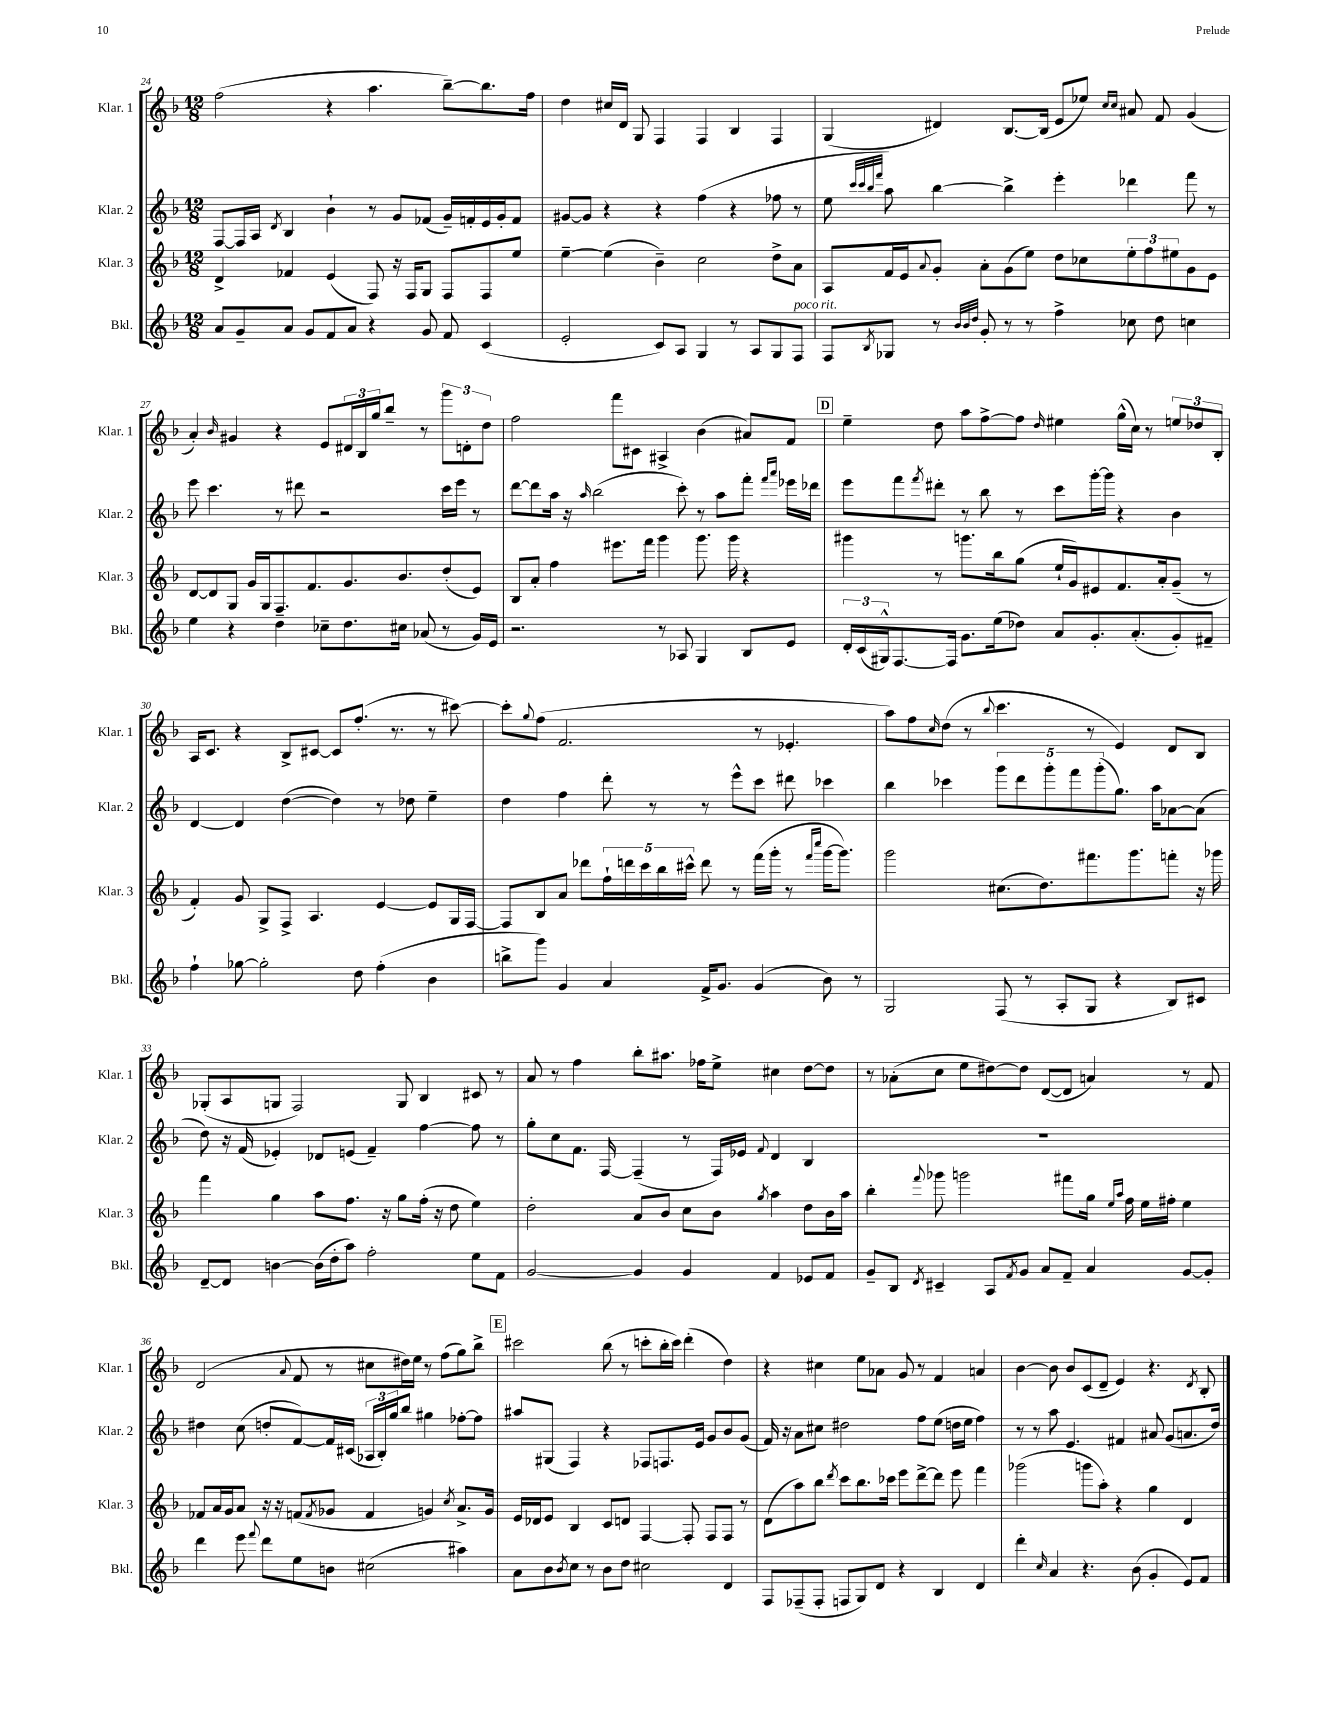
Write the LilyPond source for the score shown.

<<
\new StaffGroup <<
\new Staff = "s0" \with { instrumentName = "Klar. 1" shortInstrumentName = "Klar. 1" } {
    \clef treble \key f \major \numericTimeSignature \time 12/8
    f''2( r4 a''4. bes''8~--) bes''8. f''16 |
    d''4 cis''16 d'16 g8 f4 f4 bes4 f4 |
    g4( dis'4) bes8.~ bes16( e'8 ees''8) \grace { c''16 c''16 } ais'8 f'8 g'4( |
    a'4-.) \grace { bes'16 } gis'4 r4 e'8 \tuplet 3/2 { dis'16 bes16 g''16 } bes''8-- r8 \tuplet 3/2 { g'''8 d'8-. d''8 } |
    f''2 f'''8 cis'8 ais4-> bes'4( ais'8) f'8 |
    \mark \markup { \box "D" } e''4-- d''8 a''8 f''8~-> f''8 \grace { d''16 } eis''4 g''16-^( c''16) r8 \tuplet 3/2 { e''8 des''8 bes8-. } |
    a16 c'8. r4 bes8-> cis'8~ cis'8 f''8.-.( r8. r8 cis'''8~) |
    cis'''8-. \appoggiatura { g''8 } f''8( f'2. r8 ees'4.-. |
    a''8) f''8 \grace { c''16 } d''8( r8 \appoggiatura { bes''8 } c'''4. r8 e'4) d'8 bes8 |
    ges8-.( a8 g8 f2) g8 bes4 cis'8 r8 |
    a'8 r8 f''4 bes''8-. ais''8. fes''16 e''8-> cis''4 d''8~ d''8 |
    r8 aes'8-.( c''8 e''8 dis''8~) dis''8 d'8~( d'8 a'4) r8 f'8 |
    d'2( \appoggiatura { a'8 } f'8 r8 cis''8 dis''16) e''16 r8 f''8( g''8) bes''8-> |
    \mark \markup { \box "E" } cis'''2 bes''8( r8 c'''8-. bes''16-. c'''16) d'''4-.( d''4) |
    r4 cis''4 e''8 aes'8 g'8 r8 f'4 a'4 |
    bes'4~ bes'8 bes'8 c'8( d'8-- e'4) r4. \acciaccatura { d'8 } bes8-. \bar "|." |
}
\new Staff = "s1" \with { instrumentName = "Klar. 2" shortInstrumentName = "Klar. 2" } {
    \clef treble \key f \major \numericTimeSignature \time 12/8
    f8~ f16 a16 \acciaccatura { d'8 } bes4 bes'4-! r8 g'8 fes'8( g'16--) f'16-. e'16 g'16-. f'8 |
    gis'8~ gis'8 r4 r4 f''4( r4 fes''8 r8 |
    e''8 \grace { c'''32 c'''32 bes''32 f'''32 } a''8) bes''4~ bes''4-> e'''4-. des'''4 f'''8 r8 |
    e'''8 c'''4. r8 dis'''8 r2 c'''16 e'''16 r8 |
    d'''8~ d'''8 a''16 r16 \grace { a''16 } bes''2( c'''8-.) r8 a''8 f'''8-. \grace { f'''16 a'''16 } ees'''16 des'''16 |
    \mark \markup { \box "D" } e'''8 f'''8 \acciaccatura { f'''8 } dis'''8-. r8 bes''8 r8 c'''8 g'''16~-. g'''16 r4 bes'4 |
    d'4~ d'4 d''4~( d''4) r8 des''8 e''4-- |
    d''4 f''4 d'''8-. r8 r8 e'''8-^ c'''8 dis'''8 ces'''4 |
    bes''4 ces'''4 \tuplet 5/4 { g'''8 d'''8 g'''8-. f'''8 g'''8-.( } g''8.) a''16 aes'8~ aes'8( |
    d''8) r16 f'16( ees'4-.) des'8 e'8( f'4--) f''4~ f''8 r8 |
    g''8-. c''8 f'8. f16~ f4--( r8 f16) ees'16 \appoggiatura { f'8 } d'4 bes4 |
    R1. |
    dis''4 c''8( d''8-. f'8~) f'16 cis'16( \tuplet 3/2 { aes16 bes16-.) g''16 } bes''8 gis''4 fes''8~-. fes''8 |
    \mark \markup { \box "E" } ais''8 gis8( f4) r4 fes8 f8. e'16 g'8 bes'8 g'8( |
    f'16) r16 a'8 cis''8 dis''2 f''8 e''8( d''16 e''16 f''4) |
    r8 r8 a''8 e'4. fis'4 ais'8 g'8( a'8. d''16) \bar "|." |
}
\new Staff = "s2" \with { instrumentName = "Klar. 3" shortInstrumentName = "Klar. 3" } {
    \clef treble \key f \major \numericTimeSignature \time 12/8
    d'4-> fes'4 e'4( f8) r16 f16 g8 f8 f8 e''8 |
    e''4~-- e''4( bes'4--) c''2 d''8-> a'8 |
    a8 f'16 e'16 \appoggiatura { a'8 } g'8-. a'8-. g'8( e''8) d''8 ces''8 \tuplet 3/2 { e''8-. f''8 eis''8 } g'8 e'8 |
    d'8~ d'8 g8 g'16 g16 f8.-- f'8. g'8. bes'8. d''8-.( e'8) |
    bes8 a'8-. f''4 eis'''8. f'''16 g'''4 g'''8. g'''16 r4 |
    \mark \markup { \box "D" } gis'''4 r8 g'''8. bes''16 g''8( e''16-! g'16) eis'8 f'8. a'16-. g'8--( r8 |
    f'4-.) g'8 g8-> f8-> a4. e'4~ e'8 g16 f16~ |
    f8 bes8 a'8 des'''8 \tuplet 5/4 { f''16-! d'''16 c'''16 bes''16 cis'''16-^ } d'''8 r8 f'''16( g'''16-. r8 \grace { f'''16 c''''16 } g'''16~ g'''8.) |
    g'''2 cis''8.( d''8.) fis'''8. g'''8. f'''8-. r16 ges'''16 |
    f'''4 g''4 a''8 f''8. r16 g''8 f''16-.( r16 d''8 e''4) |
    d''2-. a'8 bes'8 c''8 bes'8 \acciaccatura { g''8 } a''4 d''8 bes'16 a''16 |
    bes''4-. \appoggiatura { f'''8 } ges'''8 g'''2 fis'''8 g''16 \grace { e''16 a''16 } f''16 e''16 fis''16-. e''4 |
    fes'8 a'16 g'16 a'8 r16 r16 f'8( \acciaccatura { f'8 } ges'8 f'4 g'4) \acciaccatura { c''8 } a'8.-> g'16 |
    \mark \markup { \box "E" } e'16 des'16 e'8 bes4 c'8 d'8 f4~ f8-. f8 f8 r8 |
    d'8( a''8) bes''8 \acciaccatura { d'''8 } c'''8 bes''8. ces'''16 e'''8 d'''8~-> d'''8 e'''8 f'''4 |
    ges'''2( g'''8 a''8-.) r4 g''4 d'4 \bar "|." |
}
\new Staff = "s3" \with { instrumentName = "Bkl." shortInstrumentName = "Bkl." } {
    \clef treble \key f \major \numericTimeSignature \time 12/8
    a'8 g'8-- a'8 g'8 f'8 a'8 r4 g'8 f'8 c'4( |
    e'2-. c'8) a8 g4 r8 a8 g8 f8^\markup { \italic "poco rit." } |
    f8 \acciaccatura { bes8 } ges8 r8 \grace { bes'32 bes'32 d''32 } g'8-. r8 r8 f''4-> ces''8 d''8 c''4 |
    e''4 r4 d''4 ces''8-- d''8. cis''16 aes'8( r8 g'16) e'16 |
    r2. r8 aes8 g4 bes8 e'8 |
    \mark \markup { \box "D" } \tuplet 3/2 { d'16-. c'16( gis16-^) } f8.~ f16 g'8. e''16( des''8) a'8 g'8.-. a'8.-.( g'8-.) fis'8-- |
    f''4-! ges''8~ ges''2-. d''8 f''4-.( bes'4 |
    b''8-> g'''8) g'4 a'4 f'16-> g'8. g'4( bes'8) r8 |
    g2 f8( r8 a8-. g8 r4 bes8) cis'8 |
    d'8~-- d'8 b'4~ b'16( d''16-. a''8) f''2-. e''8 f'8 |
    g'2~ g'4 g'4 f'4 ees'8 f'8 |
    g'8-- bes8 \acciaccatura { d'8 } cis'4-- a8 \acciaccatura { f'8 } g'8 a'8 f'8-- a'4 g'8~ g'8-. |
    d'''4 e'''8 \appoggiatura { f'''8 } d'''8 e''8 b'8 cis''2( ais''4) |
    \mark \markup { \box "E" } a'8 bes'8 \acciaccatura { bes'8 } c''8 r8 bes'8 d''8 cis''2 d'4 |
    f8 fes8--( fes8-. f8 g8) d'8 r4 bes4 d'4 |
    d'''4-. \grace { c''16 } a'4 r4. bes'8( g'4-. e'8) f'8 \bar "|." |
}
>>
>>
\layout { \context { \Score currentBarNumber = #24 } }
